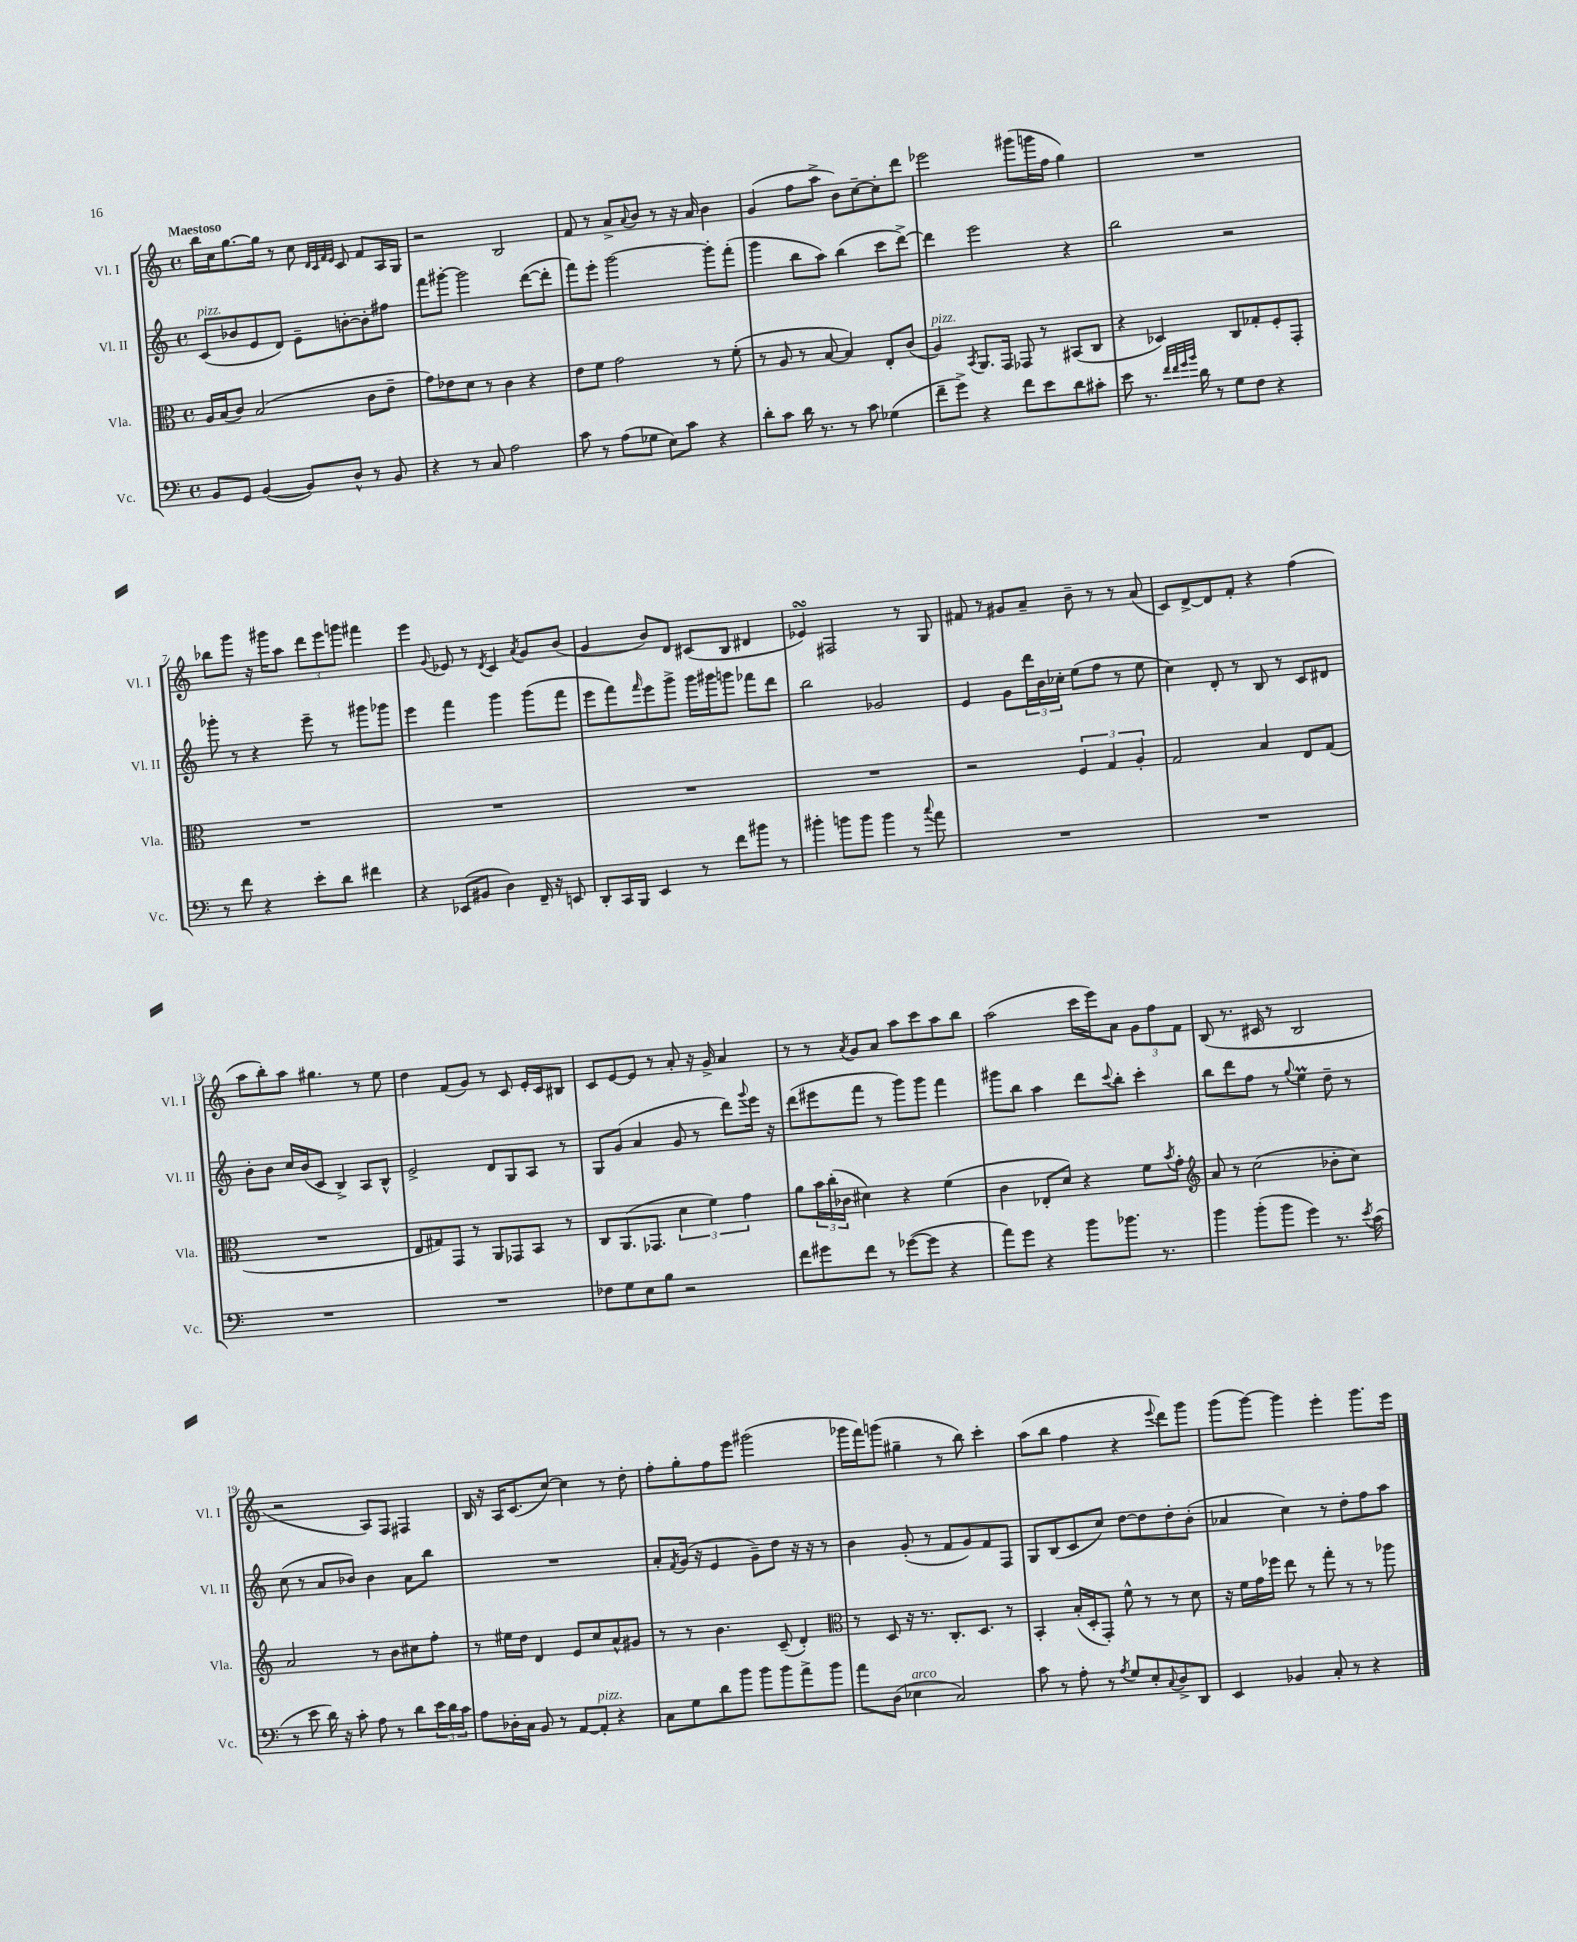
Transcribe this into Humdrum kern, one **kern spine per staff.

**kern	**kern	**kern	**kern
*part4	*part3	*part2	*part1
*staff4	*staff3	*staff2	*staff1
*I"Vc.	*I"Vla.	*I"Vl. II	*I"Vl. I
*I'Vc.	*I'Vla.	*I'Vl. II	*I'Vl. I
*clefF4	*clefC3	*clefG2	*clefG2
*k[]	*k[]	*k[]	*k[]
*M4/4	*M4/4	*M4/4	*M4/4
*met(c)	*met(c)	*met(c)	*met(c)
=1	=1	=1	=1
!	!	!	!LO:TX:a:B:t=Maestoso
!	!	!LO:TX:a:i:t=pizz.	!
8BB/L	16A/LL	(8c/L	16bb\LL
.	(16B/J	.	16cc\J
8GG/J	8c/J)	8b-X/	[8.gg\
([4BB/	(2B/	8e/	.
.	.	.	16gg\Jk]
.	.	8d/J)	8r
8BB/L])	.	8e~\L	8cc\
.	.	.	32qqd/LLL
.	.	.	32qqc/
.	.	.	32qqf/
.	.	.	32qqe/JJJ
8D^^/J	.	[8bn'\	8c/
8r	8c\L	8b'\]	8f/L
8BB/	8e~\J	8ff#X\J	16A/L
.	.	.	16G/JJ
=2	=2	=2	=2
4r	8g\L)	8fff\L	2r
.	8e-X\	[8ggg#X'\J	.
8r	8d\J	2ggg#\]	.
8C/	8r	.	.
2A\	4c\	.	2B/
.	4r	([8ddd\L	.
.	.	8ddd'\J]	.
=3	=3	=3	=3
8c\	8e\L	8fff\L)	8f/
8r	8f\J	8eee'\J	8r
(8A\L	2g\	[2ggg\	8a^/L
.	.	.	8qqa/
8G-X\J	.	.	8b/J
8E\L)	.	.	8r
8c\J	.	.	16r
.	.	.	16a/
4r	8r	8ggg'\L]	4b\
.	(8f'\	(8fff'\J	.
=4	=4	=4	=4
8d'\L	8r	4ggg\	(4g/
8c\J	8A/	.	.
16d\	8r	8bb\L	8ff\L
8.r	.	.	.
.	[8B/	8aa\J)	8aa^\J
8r	4B/])	(4bb\	8b\L)
8c\	.	.	[8cc~\
(4G-X\	8E'/L	8ccc\L	8cc'\]
.	(8c/J	[8ddd^\J)	8ddd\J
=5	=5	=5	=5
!	!LO:TX:a:i:t=pizz.	!	!
8f~\L	4A/)	4ddd\]	2eee-X\
8g^\J)	.	.	.
.	8qBB/	.	.
4r	8.AA/L	2eee\	.
.	16GG/Jk	.	.
8f\L	8GG-X/	.	(8ggg#X\L
8e\	8r	.	16gggn\L
.	.	.	16ff\JJ
8d\	(8BB#X/L	4r	4gg\)
8c#X'\J	8C/J	.	.
=6	=6	=6	=6
8e\	4r	2bb\	1r
8.r	.	.	.
.	4D-X/)	.	.
32qqf/LLL	.	.	.
32qqf/	.	.	.
32qqg/	.	.	.
32qqb/JJJ	.	.	.
16d\	.	.	.
8r	.	.	.
8G\L	8C/L	2r	.
8F\J	8G-X'/	.	.
4r	8F'/	.	.
.	8GG'/J	.	.
!!LO:LB:g=z
=7	=7	=7	=7
8r	1r	8ggg-X'\	8bb-X\L
8f\	.	8r	8ggg\J
4r	.	4r	16r
.	.	.	16ggg#X\KL
.	.	.	8aa\J
8e'\L	.	8eee~\	12ddd\L
.	.	.	12eee\
8d\J	.	8r	.
.	.	.	12gggn\J
4f#X\	.	8ggg#X\L	4fff#X\
.	.	8ggg-X\J	.
=8	=8	=8	=8
4r	1r	4eee\	4eee\
.	.	.	8qqg/
(8EE-X/L	.	4fff\	8e-X/
8BB#X/J	.	.	8r
.	.	.	8qd/
4D\)	.	4ggg\	4c/
.	.	.	8qa/
16FF~/	.	(8ggg\L	8g/L
16r	.	.	.
8EEn/	.	8fff\J	(8b/J
=9	=9	=9	=9
8DD'/L	1r	8eee\L	4g/
16CC/L	.	8fff\)	.
16BBB/JJ	.	.	.
.	.	16qqfff/	.
4EE/	.	8eee\	8b/L)
.	.	8ggg^\J	8d/J
8r	.	16ggg\LL	(8c#X/L
.	.	16ggg#X\J	.
8f\L	.	8gggn\J	8B/J
8b#X\J	.	8fff-X\L	4d#X/
8r	.	8ddd\J	.
=10	=10	=10	=10
4b#X'\	1r	2bb\	4e-XsSSs/)
8bn\L	.	.	2F#X/
8b\J	.	.	.
4b\	.	2g-X/	.
8r	.	.	8r
8qqcc/	.	.	.
8a\	.	.	8G/
=11	=11	=11	=11
1r	2r	4e/	8f#X/
.	.	.	8r
.	.	8g\L	8g#X/L
.	.	24ddd\L	8a~/J
.	.	24b\	.
.	.	24cc-X'\JJ	.
.	6F/	(8ee\L	8b~\
.	.	8ff\J	8r
.	6G/	.	.
.	.	8r	8r
.	6A'/	.	.
.	.	8ee\	(8a/
=12	=12	=12	=12
1r	2G/	4cc\)	8c/L)
.	.	.	[8d^/
.	.	8d'/	8d/]
.	.	8r	8f'/J
.	4B/	8B/	4r
.	.	8r	.
.	8E/L	8c/L	(4ff\
.	(8G/J	8d#X/J	.
!!LO:LB:g=z
=13	=13	=13	=13
1r	1r	8b'\L	8aa\L
.	.	8b\J	8bb'\)
.	.	16cc/LL	8aa\J
.	.	(16b/J	.
.	.	8c/J	4.gg#X\
.	.	4B^/)	.
.	.	8A/L	8r
.	.	8B^^/J	8ee\
=14	=14	=14	=14
1r	8E/L	2e^/	4dd\
.	8G#X/)	.	.
.	8GG/J	.	(8f/L
.	8r	.	8g/J)
.	8AA/L	8d/L	8r
.	8GG-X/	8G/	8c/
.	8BB/J	8A/J	16e'/LL
.	.	.	16c/J
.	8r	8r	8B#X/J
=15	=15	=15	=15
8F-X\L	8C/L	8G/L	8c/L
8G\	(8.AA/	(8g/J	[8e/
8E\	.	4a/	8e/J]
.	8.GG-X/J	.	.
8B\J	.	.	8r
2r	6d\	8g/	8a'/
.	.	8r	16r
.	6f\)	.	.
.	.	.	16g^/
.	.	8ddd\L)	4a/
.	6g\	.	.
.	.	8qqggg/	.
.	.	16eee\Jk	.
.	.	16r	.
=16	=16	=16	=16
8f\L	8a\L	(8ddd\L	8r
8g#X\	24b\L	8eee#X\	8r
.	(24cc'\	.	.
.	24c-X\JJ	.	.
.	.	.	8qa/
8f\J	4d#X\)	8fff\J	8g/L
8r	.	8r	8a/J
([8g-X\L	4r	8ggg\L)	8aa\L
8g-\J]	.	8ggg\J	8ccc\
4r	(4f\	4fff\	8aa\
.	.	.	8bb\J
=17	=17	=17	=17
8a\L)	4c\	8ggg#X\L	(2aa\
8g\J	.	8bb\J	.
4r	8E-X'/L	4aa\	.
.	8d/J)	.	.
8b\L	4r	8ddd\L	16ccc\LL
.	.	.	16eee\J)
.	.	8qqccc/	.
8.b-X\J	.	8bb'\J	8a\J
.	8f\L	4ccc'\	12g\L
8.r	.	.	.
.	.	.	12ff\
.	8qb/	.	.
.	8g'\J	.	.
.	.	.	12f\J
=18	=18	=18	=18
*	*clefG2	*	*
4b\	8a/	8bb\L	(8B/
.	8r	8ddd\	8.r
(8b'\L	(2cc\	8ff\J	.
.	.	.	16c#X/
8b\J	.	8r	8r
.	.	8qqgg/	.
4g\)	.	4eem\	2B/
8.r	8b-X'\L	8dd~\	.
.	8cc\J)	8r	.
8qe/	.	.	.
(16c\	.	.	.
!!LO:LB:g=z
=19	=19	=19	=19
8r	2a/	(8cc\	2r
8e\	.	8r	.
16d\)	.	8a/L	.
16r	.	.	.
8c'\	.	8b-X/J)	.
8A\	8r	4b-\	8A/L)
8r	8b\L	.	8F/J
8d\L	8cc#X\	8a\L	4F#X/
24e\L	8ff'\J	8bb\J	.
24d\	.	.	.
24c\JJ	.	.	.
=20	=20	=20	=20
8A\L	8r	1r	16B/
.	.	.	16r
16D-X'\L	16ee#X\LL	.	16A/KL
16C\JJ	16dd\JJ	.	(8.c/
8BB/	4d/	.	.
8r	.	.	[8cc/J)
[8AA/L	8e/L	.	4cc\]
!LO:TX:a:i:t=pizz.	!	!	!
8AA'/J]	8cc/	.	.
4r	8a^^/	.	8r
.	8g#X/J	.	8dd'\
=21	=21	=21	=21
8C\L	8r	8a'/L	8ff'\L
.	.	8qf/	.
8G\	8r	(16g/Jk	8gg'\
.	.	16r	.
8d\	4.b\	4e/	8ff\
8b\J	.	.	8eee\J
8b\L	.	8g~\L)	(2ggg#X\
8b\	(8c~/	8dd\J	.
8a^\	4d'/)	16r	.
.	.	16r	.
8b\J	.	8r	.
=22	=22	=22	=22
*	*clefC3	*	*
8a\L	8r	4b\	16ggg-X\LL
.	.	.	16fff\J)
(8D\J	8D/	.	(8gggn\J
!LO:TX:a:i:t=arco	!	!	!
4E-X\	16r	(8g'/	4gg#X~\
.	8.r	.	.
.	.	8r	.
2C/)	8.C'/L	8f/L	8r
.	.	8g/)	8bb\)
.	8.D/J	.	.
.	.	8f/	4ccc'\
.	8r	8F/J	.
=23	=23	=23	=23
8c\	4BB'/	8G/L	(8aa\L
8r	.	(8B/	8bb\J
8A'\	(16B'/LL	8c/	4ff\
.	16D'/J	.	.
8r	8GG'/J)	8cc/J)	.
8qA/	.	.	.
8G/L	8f^^\	[8dd\L	4r
8E'/	8r	8dd\]	.
8qqC/	.	.	8qqeee/
8D^/	8r	8dd'\	8ddd\L)
8DD/J	8d\	(8b'\J	8ggg\J
=24	=24	=24	=24
4EE/	16r	4a-X/	(8ggg\L
.	16f\LL	.	.
.	16g\	.	[8ggg\J)
.	16ff-X\JJ	.	.
4BB-X/	8ee\	4cc\)	4ggg\]
.	8r	.	.
8C'/	8gg'\	8r	4eee'\
8r	8r	8dd'\L	.
4r	8r	8ff\	8.ggg\L
.	8aa-X\	8aa\J	.
.	.	.	16eee\Jk
==	==	==	==
*-	*-	*-	*-
